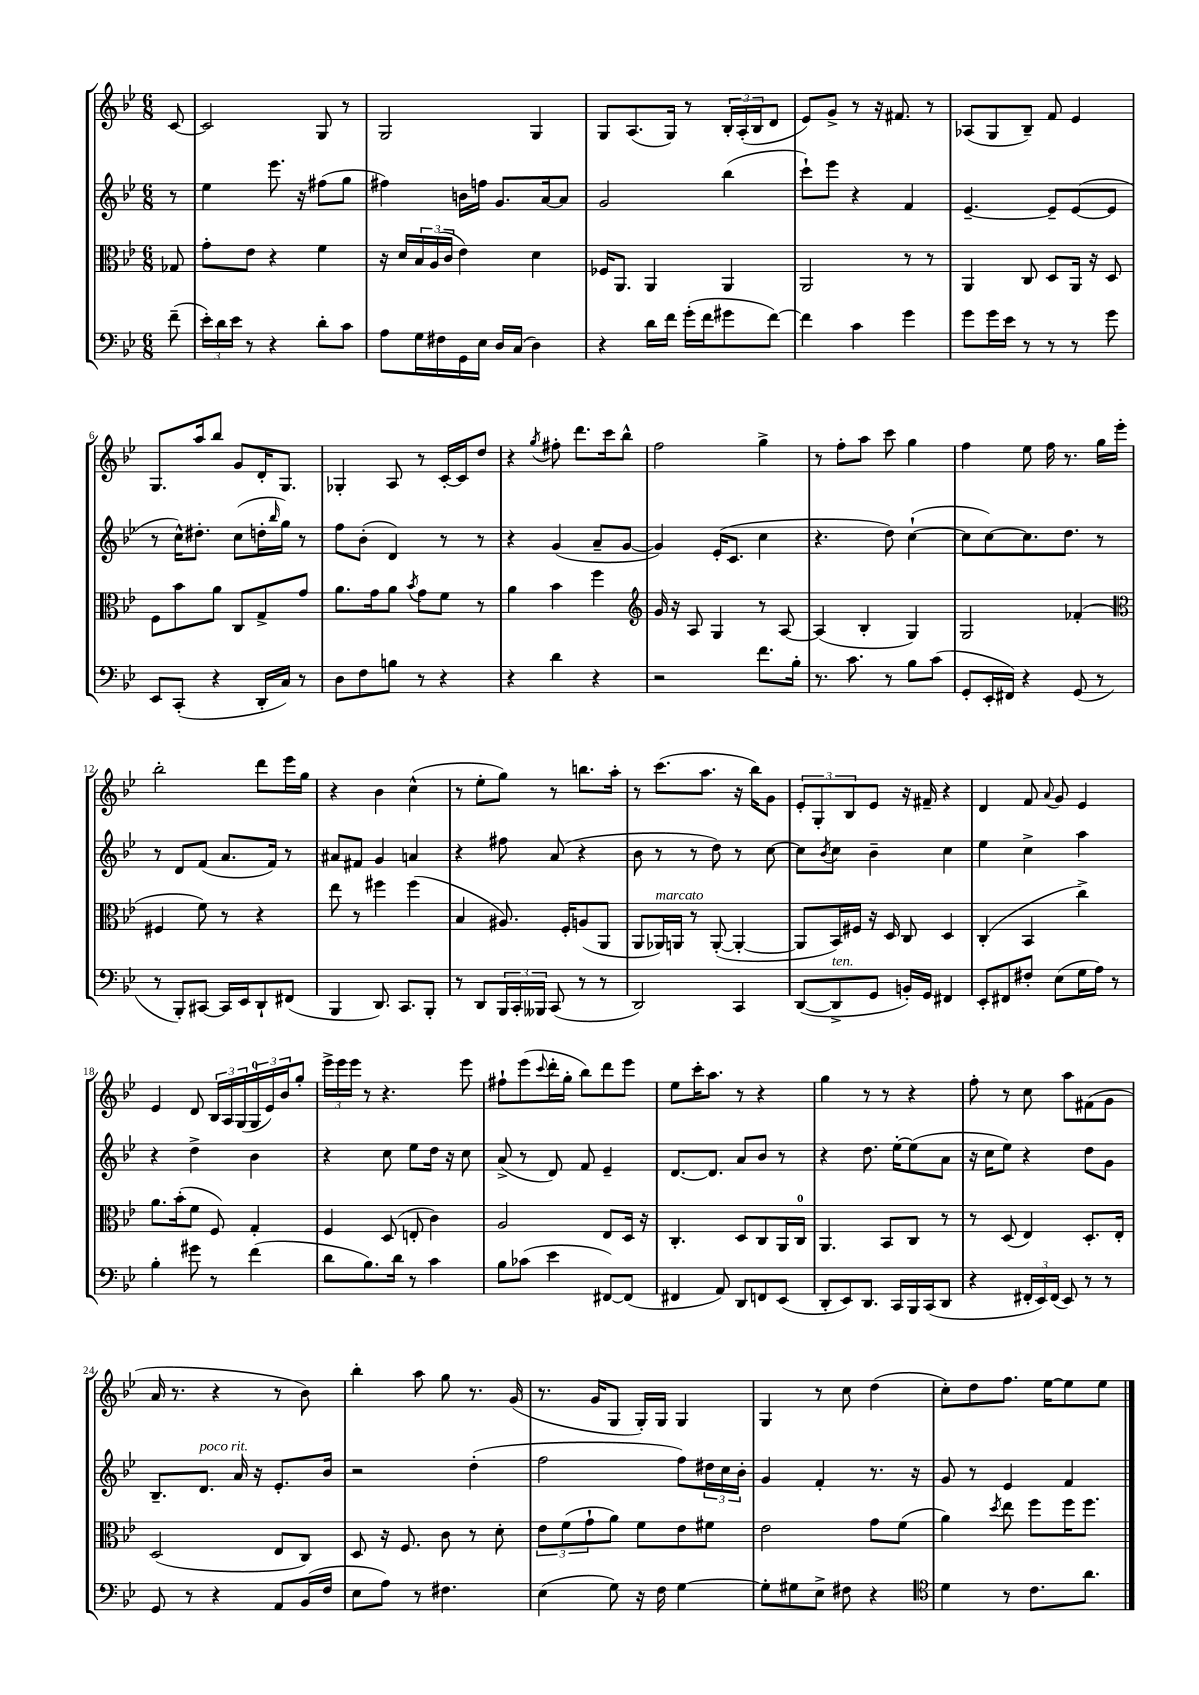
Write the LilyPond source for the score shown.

<<
\new StaffGroup <<
\new Staff = "s0" {
    \clef treble \key bes \major \numericTimeSignature \time 6/8 \partial 8
    c'8~ |
    c'2 g8 r8 |
    g2 g4 |
    g8 a8.( g16) r8 \tuplet 3/2 { bes16-. a16-.( bes16 } d'8 |
    ees'8) g'8-> r8 r16 fis'8. r8 |
    aes8( g8 bes8--) f'8 ees'4 |
    g8. a''16 bes''8 g'8 d'16-. g8. |
    ges4-. a8 r8 c'16~-. c'16 d''8 |
    r4 \acciaccatura { g''8 } fis''8-. d'''8. c'''16 bes''8-^ |
    f''2 g''4-> |
    r8 f''8-. a''8 c'''8 g''4 |
    f''4 ees''8 f''16 r8. g''16 ees'''16-. |
    bes''2-. d'''8 ees'''16 g''16 |
    r4 bes'4 c''4-^( |
    r8 ees''8-. g''8) r8 b''8. a''16-. |
    r8 c'''8.( a''8. r16 bes''16) g'8 |
    \tuplet 3/2 { ees'8-. g8-. bes8 } ees'8 r16 fis'16-- r4 |
    d'4 f'8 \appoggiatura { a'8 } g'8 ees'4 |
    ees'4 d'8 \tuplet 3/2 { bes16 a16 g16( } \tuplet 3/2 { g16-0 ees'16) bes'16 } g''8-. |
    \tuplet 3/2 { ees'''16-> ees'''16 ees'''16 } r8 r4. ees'''8 |
    fis''8-! ees'''8( \appoggiatura { c'''8 } d'''16-. g''16-. bes''8) d'''8 ees'''8 |
    ees''8 c'''16-. a''8. r8 r4 |
    g''4 r8 r8 r4 |
    f''8-. r8 c''8 a''8 fis'8( g'8 |
    a'16 r8. r4 r8 bes'8) |
    bes''4-. a''8 g''8 r8. g'16( |
    r8. g'16 g8 g16-.) g16 g4 |
    g4 r8 c''8 d''4( |
    c''8-.) d''8 f''8. ees''16~ ees''8 ees''8 \bar "|." |
}
\new Staff = "s1" {
    \clef treble \key bes \major \numericTimeSignature \time 6/8 \partial 8
    r8 |
    ees''4 ees'''8. r16 fis''8( g''8 |
    fis''4) b'16 f''16 g'8. a'16~ a'8 |
    g'2 bes''4( |
    c'''8-!) ees'''8 r4 f'4 |
    ees'4.~-- ees'8-- ees'8~( ees'8 |
    r8 c''16-^) dis''8.-. c''8( d''16-. \grace { bes''16 } g''16) r8 |
    f''8 bes'8-.( d'4) r8 r8 |
    r4 g'4( a'8-- g'8~ |
    g'4) ees'16-.( c'8. c''4 |
    r4. d''8) c''4~-!( |
    c''8 c''8~) c''8. d''8. r8 |
    r8 d'8 f'8( a'8. f'16) r8 |
    ais'8 fis'8 g'4 a'4 |
    r4 fis''8 a'8( r4 |
    bes'8 r8 r8 d''8) r8 c''8~ |
    c''8 \acciaccatura { bes'8 } c''8 bes'4-- c''4 |
    ees''4 c''4-> a''4 |
    r4 d''4-> bes'4 |
    r4 c''8 ees''8 d''16 r16 c''8 |
    a'8->( r8 d'8) f'8 ees'4-- |
    d'8.~ d'8. a'8 bes'8 r8 |
    r4 d''8. ees''16~-. ees''8( a'8 |
    r16 c''16 ees''8) r4 d''8 g'8 |
    bes8.-- d'8.^\markup { \italic "poco rit." } a'16 r16 ees'8.-. bes'16 |
    r2 d''4-.( |
    f''2 f''8) \tuplet 3/2 { dis''16 c''16 bes'16-. } |
    g'4 f'4-. r8. r16 |
    g'8 r8 ees'4 f'4 \bar "|." |
}
\new Staff = "s2" {
    \clef alto \key bes \major \numericTimeSignature \time 6/8 \partial 8
    ges8 |
    g'8-. ees'8 r4 f'4 |
    r16 d'16 \tuplet 3/2 { bes16 a16( c'16 } ees'4) d'4 |
    fes16 a,8. a,4 a,4 |
    a,2 r8 r8 |
    a,4 c8 d8 a,16 r16 d8 |
    f8 bes'8 a'8 c8 g8-> g'8 |
    a'8. g'16 a'8 \acciaccatura { bes'8 } g'8 f'8 r8 |
    a'4 bes'4 f''4 |
    \clef treble g'16 r16 a8 g4 r8 a8~ |
    a4( bes4-. g4) |
    g2 fes'4-.( |
    \clef alto fis4 f'8) r8 r4 |
    ees''8 r8 fis''4 fis''4( |
    bes4 ais8.) f16-. a8( a,8 |
    a,8 aes,16^\markup { \italic "marcato" }) a,16 r8 a,8~-.( a,4~-. |
    a,8 bes,16) fis16 r16 d16 c8 d4 |
    c4-.( bes,4 c''4->) |
    a'8. bes'16-.( f'8 f8) g4-. |
    f4 d8( e8-. c'4) |
    a2 ees8 d16 r16 |
    c4.-. d8 c8 a,16 c16-0 |
    a,4. bes,8 c8 r8 |
    r8 d8( ees4) d8.-. ees16-. |
    d2( ees8 c8) |
    d8 r16 f8. c'8 r8 d'8-. |
    \tuplet 3/2 { ees'8 f'8( g'8-! } a'8) f'8 ees'8 fis'8 |
    ees'2 g'8 f'8( |
    a'4) \acciaccatura { d''8 } ees''8 f''8 f''16 f''8. \bar "|." |
}
\new Staff = "s3" {
    \clef bass \key bes \major \numericTimeSignature \time 6/8 \partial 8
    f'8--( |
    \tuplet 3/2 { ees'16-.) d'16 ees'16 } r8 r4 d'8-. c'8 |
    a8 g16 fis16 g,16 ees16 d16 c16( d4) |
    r4 d'16 f'16 g'16-.( f'16 gis'8 f'8~) |
    f'4 c'4 g'4 |
    g'8 g'16 ees'16 r8 r8 r8 g'8 |
    ees,8 c,8-.( r4 d,16-. c16) r8 |
    d8 f8 b8 r8 r4 |
    r4 d'4 r4 |
    r2 f'8. bes16-. |
    r8. c'8. r8 bes8 c'8( |
    g,8-. ees,16-. fis,16) r4 g,8( r8 |
    r8 bes,,8-.) cis,8~ cis,16 ees,16 d,8-! fis,8( |
    bes,,4 d,8.) c,8. bes,,8-. |
    r8 d,8 \tuplet 3/2 { bes,,16 c,16-. beses,,16 } c,8( r8 r8 |
    d,2) c,4 |
    d,8~( d,8->^\markup { \italic "ten." } g,8 b,16-.) g,16 fis,4 |
    ees,8-. fis,8 fis8-. ees8( g16 a16) r8 |
    bes4-. gis'8 r8 f'4( |
    d'8 bes8.) d'16 r8 c'4 |
    bes8 ces'8( ees'4 fis,8~) fis,8( |
    fis,4 a,8) d,8 f,8 ees,8( |
    d,8-. ees,8) d,8. c,16 bes,,16 c,16( d,8 |
    r4 \tuplet 3/2 { fis,16-. ees,16) fis,16( } ees,8) r8 r8 |
    g,8 r8 r4 a,8 bes,16( f16 |
    ees8 a8) r8 fis4. |
    ees4( g8) r16 f16 g4~ |
    g8-. gis8 ees8-> fis8 r4 |
    \clef tenor d'4 r8 c'8. a'8. \bar "|." |
}
>>
>>
